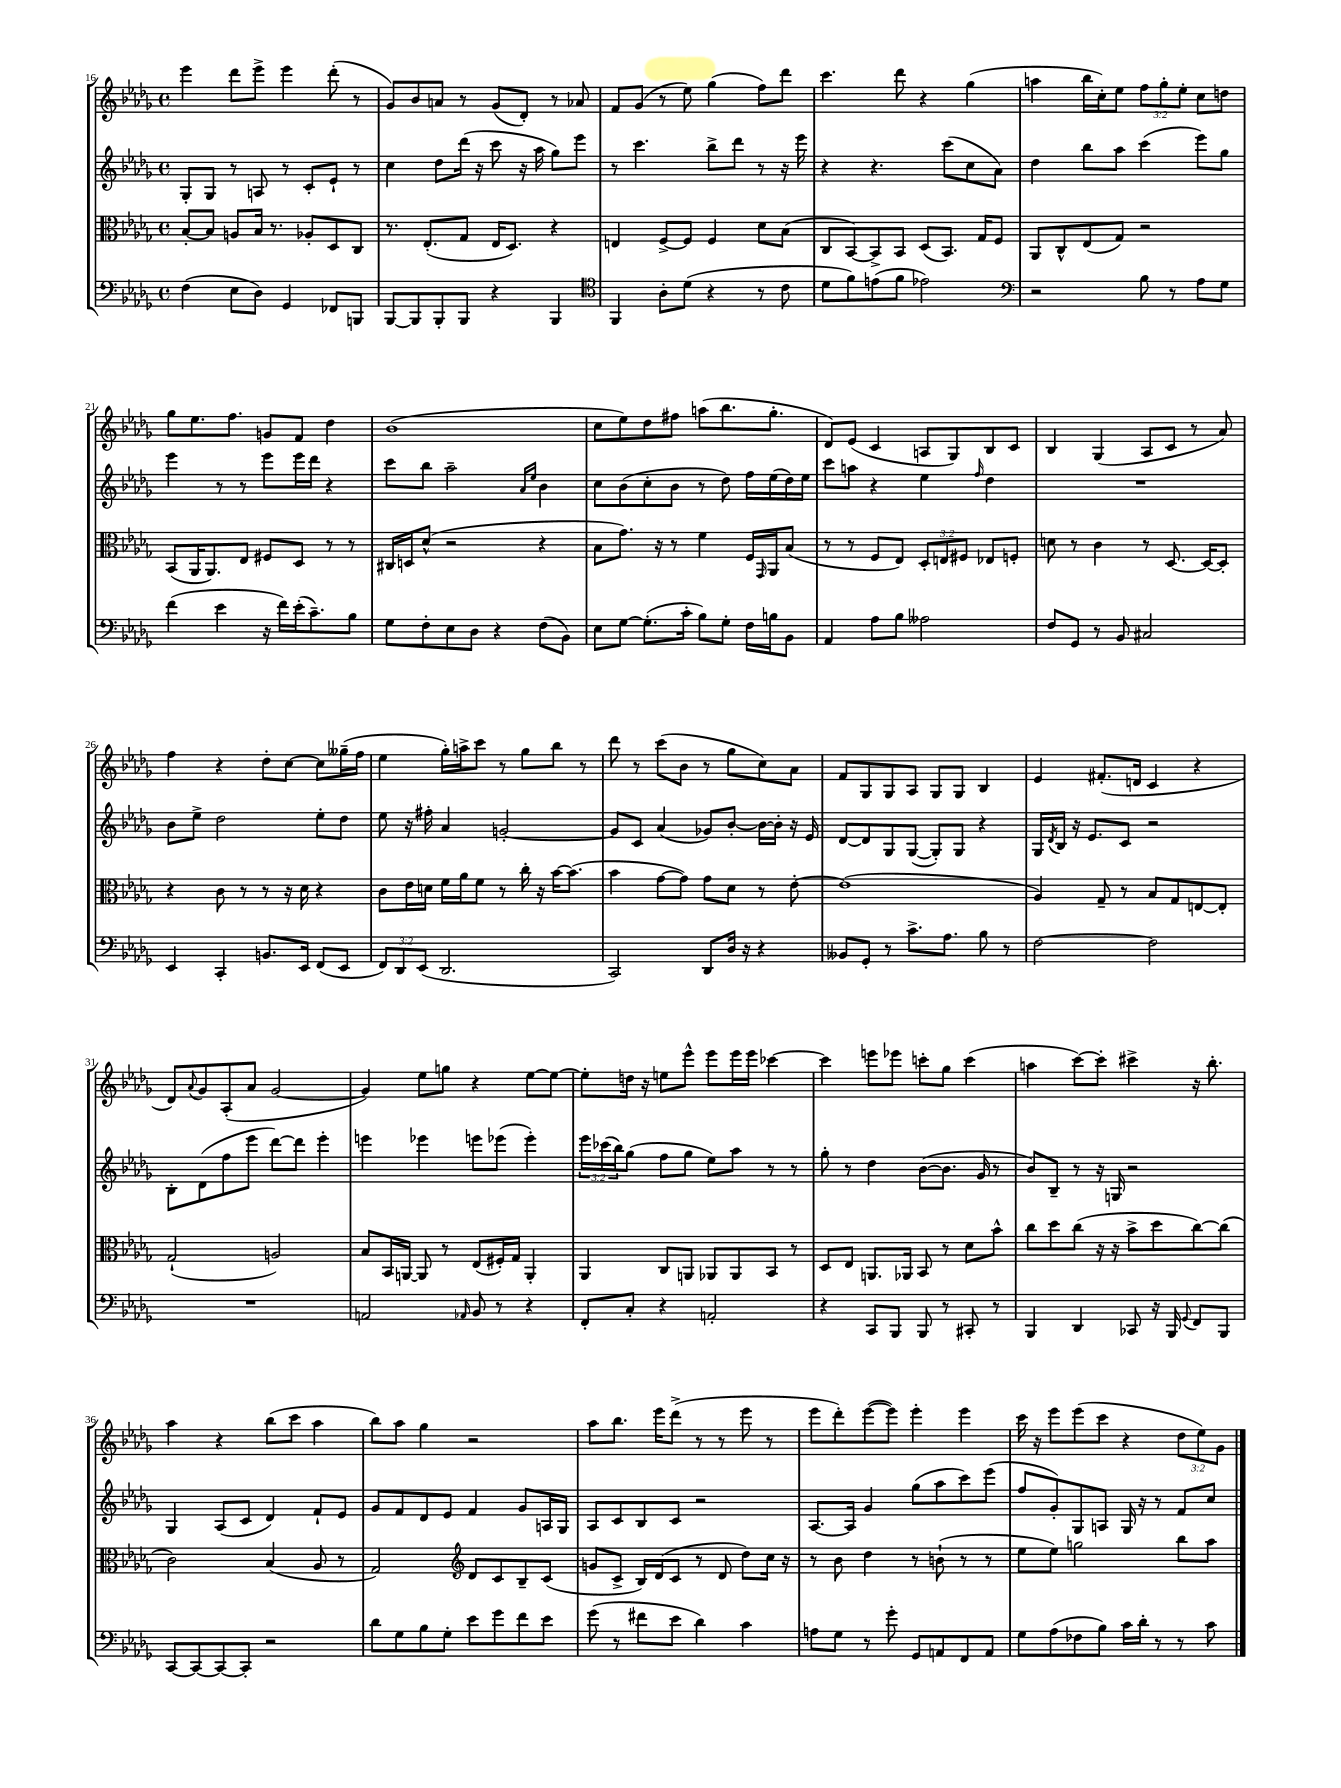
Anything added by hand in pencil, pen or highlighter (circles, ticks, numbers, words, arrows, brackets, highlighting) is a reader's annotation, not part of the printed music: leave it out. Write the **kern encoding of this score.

**kern	**kern	**kern	**kern
*part4	*part3	*part2	*part1
*staff4	*staff3	*staff2	*staff1
*clefF4	*clefC3	*clefG2	*clefG2
*k[b-e-a-d-g-]	*k[b-e-a-d-g-]	*k[b-e-a-d-g-]	*k[b-e-a-d-g-]
*M4/4	*M4/4	*M4/4	*M4/4
*met(c)	*met(c)	*met(c)	*met(c)
=16	=16	=16	=16
(4F\	[8B-'/L	8G-'/L	4eee-\
.	8B-/J]	8G-/J	.
8E-\L	8An/L	8r	8ddd-\L
8D-\J)	16B-/Jk	8An/	8eee-^\J
.	8.r	.	.
4GG-/	.	8r	4eee-\
.	8A-X'/L	8c'/L	.
8FF-X/L	8D-/	8e-`/J	(8ddd-'\
8BBBn/J	8C/J	8r	8r
=17	=17	=17	=17
[8BBB-/L	8.r	4cc\	8g-/L)
8BBB-/]	.	.	8b-/
.	(8.E-'/L	.	.
8BBB-'/	.	8dd-\L	8an/J
8BBB-/J	8G-/J	(16ddd-\Jk	8r
.	.	16r	.
4r	16E-/KL	8ccc\	(8g-/L
.	8.D-/J)	.	.
.	.	16r	8d-'/J)
.	.	16aa-\	.
4BBB-/	4r	8gg-\L)	8r
.	.	8eee-\J	8a-X/
=18	=18	=18	=18
*clefC4	*	*	*
4FF/	4En/	8r	8f/L
.	.	4.ccc\	(8g-/J
8A-'\L	[8F^/L	.	8r
(8d-\J	8F/J]	.	8ee-\)
4r	4F/	8bb-^\L	(4gg-\
.	.	8ddd-\J	.
8r	8d-\L	8r	8ff\L)
8c\	(8B-\J	16r	8ddd-\J
.	.	16eee-\	.
=19	=19	=19	=19
8d-\L	8C/L	4r	4.ccc\
8f\)	[8BB-/)	.	.
(8en\	8BB-^/]	4.r	.
8f\J	8BB-/J	.	8ddd-\
2e-X\)	(8D-/L	.	4r
.	8.BB-/J)	(8ccc\L	.
.	.	8cc\	(4gg-\
.	16G-/KL	.	.
.	8F/J	8a-\J)	.
=20	=20	=20	=20
*clefF4	*	*	*
2r	8AA-/L	4dd-\	4aan\
.	8C^^/	.	.
.	(8E-/	8bb-\L	16bb-\LL
.	.	.	16cc'\J)
.	8G-/J)	8aa-\J	8ee-\J
8B-\	2r	(4ccc\	12ff\L
.	.	.	12gg-'\
8r	.	.	.
.	.	.	12ee-'\J
8A-\L	.	8eee-\L)	8cc\L
8G-\J	.	8gg-\J	8ddn\J
!!LO:LB:g=z
=21	=21	=21	=21
(4f\	(8BB-/L	4eee-\	8gg-\L
.	16AA-/K	.	8.ee-\
.	8.AA-/)	.	.
4e-\	.	8r	.
.	.	.	8.ff\J
.	8E-/J	8r	.
16r	8F#X/L	8eee-\L	8gn/L
16f\LL)	.	.	.
(16e-'\J	8D-/J	16eee-\L	8f/J
8.c~\)	.	16ddd-\JJ	.
.	8r	4r	4dd-\
8B-\J	8r	.	.
=22	=22	=22	=22
8G-\L	16C#X/LL	8ccc\L	(1b-
.	16Dn/J	.	.
8F'\	(8d-^^/J	8bb-\J	.
8E-\	2r	2aa-~\	.
8D-\J	.	.	.
4r	.	.	.
.	.	16qqa-/LL	.
.	.	16qqee-/JJ	.
(8F\L	4r	4b-\	.
8BB-\J)	.	.	.
=23	=23	=23	=23
8E-\L	8B-\L	8cc\L	8cc\L
[8G-\J	8.g-\J)	(8b-\	8ee-\)
(8.G-'\L]	.	8cc'\	8dd-\
.	16r	.	.
.	8r	8b-\J	8ff#X\J
16c'\Jk	.	.	.
8B-\L)	4f\	8r	(8aan\L
8G-'\J	.	8dd-\)	8.bb-\
16F\LL	16F/LL	16ff\LL	.
.	16qqGG-/	.	.
16Bn\J	16AA-/J	(16ee-\	8.gg-'\J
8BB-\J	(8B-/J	16dd-\)	.
.	.	16ee-\JJ	.
=24	=24	=24	=24
4AA-/	8r	8ccc\L	8d-/L)
.	8r	8aan\J	(8e-/J
8A-\L	8F/L	4r	4c/
8B-\J	8E-/J)	.	.
2A--X\	12D-'/L	4ee-\	8An/L
.	12En/	.	.
.	.	.	8G-/)
.	12F#X/J	.	.
.	.	16qqff/	.
.	8E-X/L	4dd-\	8B-/
.	8Fn'/J	.	8c/J
=25	=25	=25	=25
8F/L	8dn\	1r	4B-/
8GG-/J	8r	.	.
8r	4c\	.	(4G-/
8BB-/	.	.	.
2C#X/	8r	.	8A-/L
.	[8.D-/	.	8c/J
.	.	.	8r
.	16D-/KL_	.	.
.	8D-'/J]	.	8a-/)
!!LO:LB:g=z
=26	=26	=26	=26
4EE-/	4r	8b-\L	4ff\
.	.	8ee-^\J	.
4CC'/	8c\	2dd-\	4r
.	8r	.	.
8.BBn/L	8r	.	8dd-'\L
.	16r	.	[8cc\J
16EE-/Jk	16d-\	.	.
(8FF/L	4r	8ee-'\L	8cc\L]
8EE-/J	.	8dd-\J	(16gg--X~\L
.	.	.	16ff\JJ
=27	=27	=27	=27
12FF/L)	8c\L	8ee-\	4ee-\
12DD-/	.	.	.
.	16e-\L	16r	.
(12EE-/J	.	.	.
.	16dn\JJ	16ff#X'\	.
2.DD-/	16f\LL	4a-/	16gg-'\LL)
.	16a-\J	.	16aan^\J
.	8f\J	.	8ccc\J
.	8r	[2gn'/	8r
.	16cc'\	.	8gg-\L
.	16r	.	.
.	[16b-\KL	.	8bb-\J
.	(8.b-\J]	.	.
.	.	.	8r
=28	=28	=28	=28
2CC/)	4b-\	8g/L]	8ddd-\
.	.	8c/J	8r
.	[8g-\L	(4a-/	(8ccc\L
.	8g-\J])	.	8b-\J
8DD-/L	8g-\L	8g-X/L)	8r
16D-/Jk	8d-\J	[8b-'/J	8gg-\L
16r	.	.	.
4r	8r	16b-\LL_	8cc\)
.	.	16b-'\JJ]	.
.	[8e-'\	16r	8a-\J
.	.	16e-/	.
=29	=29	=29	=29
8BB--X/L	(1e-]	[8d-/L	8f/L
8GG-'/J	.	8d-/]	8G-/
8r	.	8G-/	8G-/
8.c^\L	.	([8G-/J	8A-/J
.	.	8G-'/L])	8G-/L
8.A-\J	.	.	.
.	.	8G-/J	8G-/J
8B-\	.	4r	4B-/
8r	.	.	.
=30	=30	=30	=30
[2F\	4A-/)	16G-/LL	4e-/
.	.	8qd-/	.
.	.	16B-/JJ	.
.	.	16r	.
.	.	8.e-/L	.
.	8G-~/	.	(8.f#X'/L
.	8r	8c/J	.
.	.	.	16dn/Jk
2F\]	8B-/L	2r	4c/
.	8G-/	.	.
.	[8En/	.	4r
.	8E'/J]	.	.
!!LO:LB:g=z
=31	=31	=31	=31
1r	(2G-`/	8B-'\L	8d-/L)
.	.	.	8qqa-/
.	.	(8d-\	8g-/
.	.	8ff\	(8A-'/
.	.	8eee-\J	8a-/J
.	2An/)	[8ddd-\L)	[2g-/
.	.	8ddd-\J]	.
.	.	4eee-'\	.
=32	=32	=32	=32
2AAn/	8B-/L	4eeen\	4g-/])
.	16BB-/L	.	.
.	[16AAn/JJ	.	.
.	8AA/]	4eee-X\	8ee-\L
.	8r	.	8ggn\J
16qqAA-X/	.	.	.
8BB-/	(8E-/L	8eeen\L	4r
8r	16F#X'/L)	(8eee-X\J	.
.	16G-/JJ	.	.
4r	4AA'/	4eee-'\)	[8ee-\L
.	.	.	8ee-\J_
=33	=33	=33	=33
8FF'/L	4AA-/	24eee-\LL	8ee-'\L]
.	.	(24ccc-X\	.
.	.	24bb-\J)	.
8C'/J	.	(8gg-\J	16ddn\Jk
.	.	.	16r
4r	8C/L	8ff\L	8een\L
.	8AAn/J	8gg-\J	8eee-^^\J
2AAn'/	8AA-X/L	8ee-\L)	8eee-\L
.	8AA-/	8aa-\J	16eee-\L
.	.	.	16eee-\JJ
.	8BB-/J	8r	[4ccc-X\
.	8r	8r	.
=34	=34	=34	=34
4r	8D-/L	8gg-'\	4ccc-\]
.	8E-/J	8r	.
8CC/L	8.AAn/L	4dd-\	8eeen\L
8BBB-/J	.	.	8eee-X\J
.	16AA-X/Jk	.	.
8BBB-/	8BB-/	([8b-\L	8cccn'\L
8r	8r	8.b-\J]	8gg-\J
8CC#X'/	8d-\L	.	(4ccc\
.	.	16g-/	.
8r	8b-^^\J	8r	.
=35	=35	=35	=35
4BBB-/	8cc\L	8b-/L)	4aan\
.	8dd-\	8B-~/J	.
4DD-/	(8cc\J	8r	[8ccc\L)
.	16r	16r	8ccc'\J]
.	16r	16Gn/	.
8CC-X/	8b-^\L	2r	4ccc#X^\
16r	8dd-\	.	.
16BBB-/	.	.	.
8qqGG-/	.	.	.
8FF/L	[8cc\)	.	16r
.	.	.	8.bb-'\
8BBB-/J	(8cc\J]	.	.
!!LO:LB:g=z
=36	=36	=36	=36
[8CC/L	2c\)	4G-/	4aa-\
8CC/_	.	.	.
8CC/_	.	(8A-/L	4r
8CC'/J]	.	8c/J	.
2r	(4B-/	4d-/)	(8bb-\L
.	.	.	8ccc\J
.	8A-/	8f`/L	4aa-\
.	8r	8e-/J	.
=37	=37	=37	=37
8d-\L	2G-/)	8g-/L	8bb-\L)
8G-\	.	8f/	8aa-\J
8B-\	.	8d-/	4gg-\
8G-'\J	.	8e-/J	.
*	*clefG2	*	*
8e-\L	8d-/L	4f/	2r
8g-\	8c/	.	.
8f\	8B-~/	8g-/L	.
8e-\J	(8c/J	16An/L	.
.	.	16G-/JJ	.
=38	=38	=38	=38
(8g-\	8gn/L	8A-/L	8aa-\L
8r	8c^/J	8c/	8.bb-\J
8f#X\L	16B-/LL)	8B-/	.
.	(16d-/J	.	16eee-\KL
8e-\J	8c/J	8c/J	(8ddd-^\J
4d-\)	8r	2r	8r
.	8d-/	.	8r
4c\	8dd-\L)	.	8eee-\
.	16cc\Jk	.	8r
.	16r	.	.
=39	=39	=39	=39
8An\L	8r	[8.A-/L	8eee-\L
8G-\J	8b-\	.	8ddd-'\)
.	.	16A-/Jk]	.
8r	4dd-\	4g-/	([8eee-\
8g-'\	.	.	8eee-\J])
8GG-/L	8r	(8gg-\L	4eee-'\
8AAn/	(8bn`\	8aa-\	.
8FF/	8r	8ccc\)	4eee-\
8AA/J	8r	(8eee-\J	.
=40	=40	=40	=40
8G-\L	8ee-\L	8ff/L	16ccc\
.	.	.	16r
(8A-\	8ee-\J)	8g-'/)	8eee-\L
8F-X\	2ggn\	8G-/	(8eee-\
8B-\J)	.	8An/J	8ccc\J
16c\LL	.	16G-/	4r
16d-'\JJ	.	16r	.
8r	.	8r	.
8r	8bb-\L	8f/L	12dd-\L
.	.	.	12ee-\)
8c\	8aa-\J	8cc/J	.
.	.	.	12g-\J
==	==	==	==
*-	*-	*-	*-
